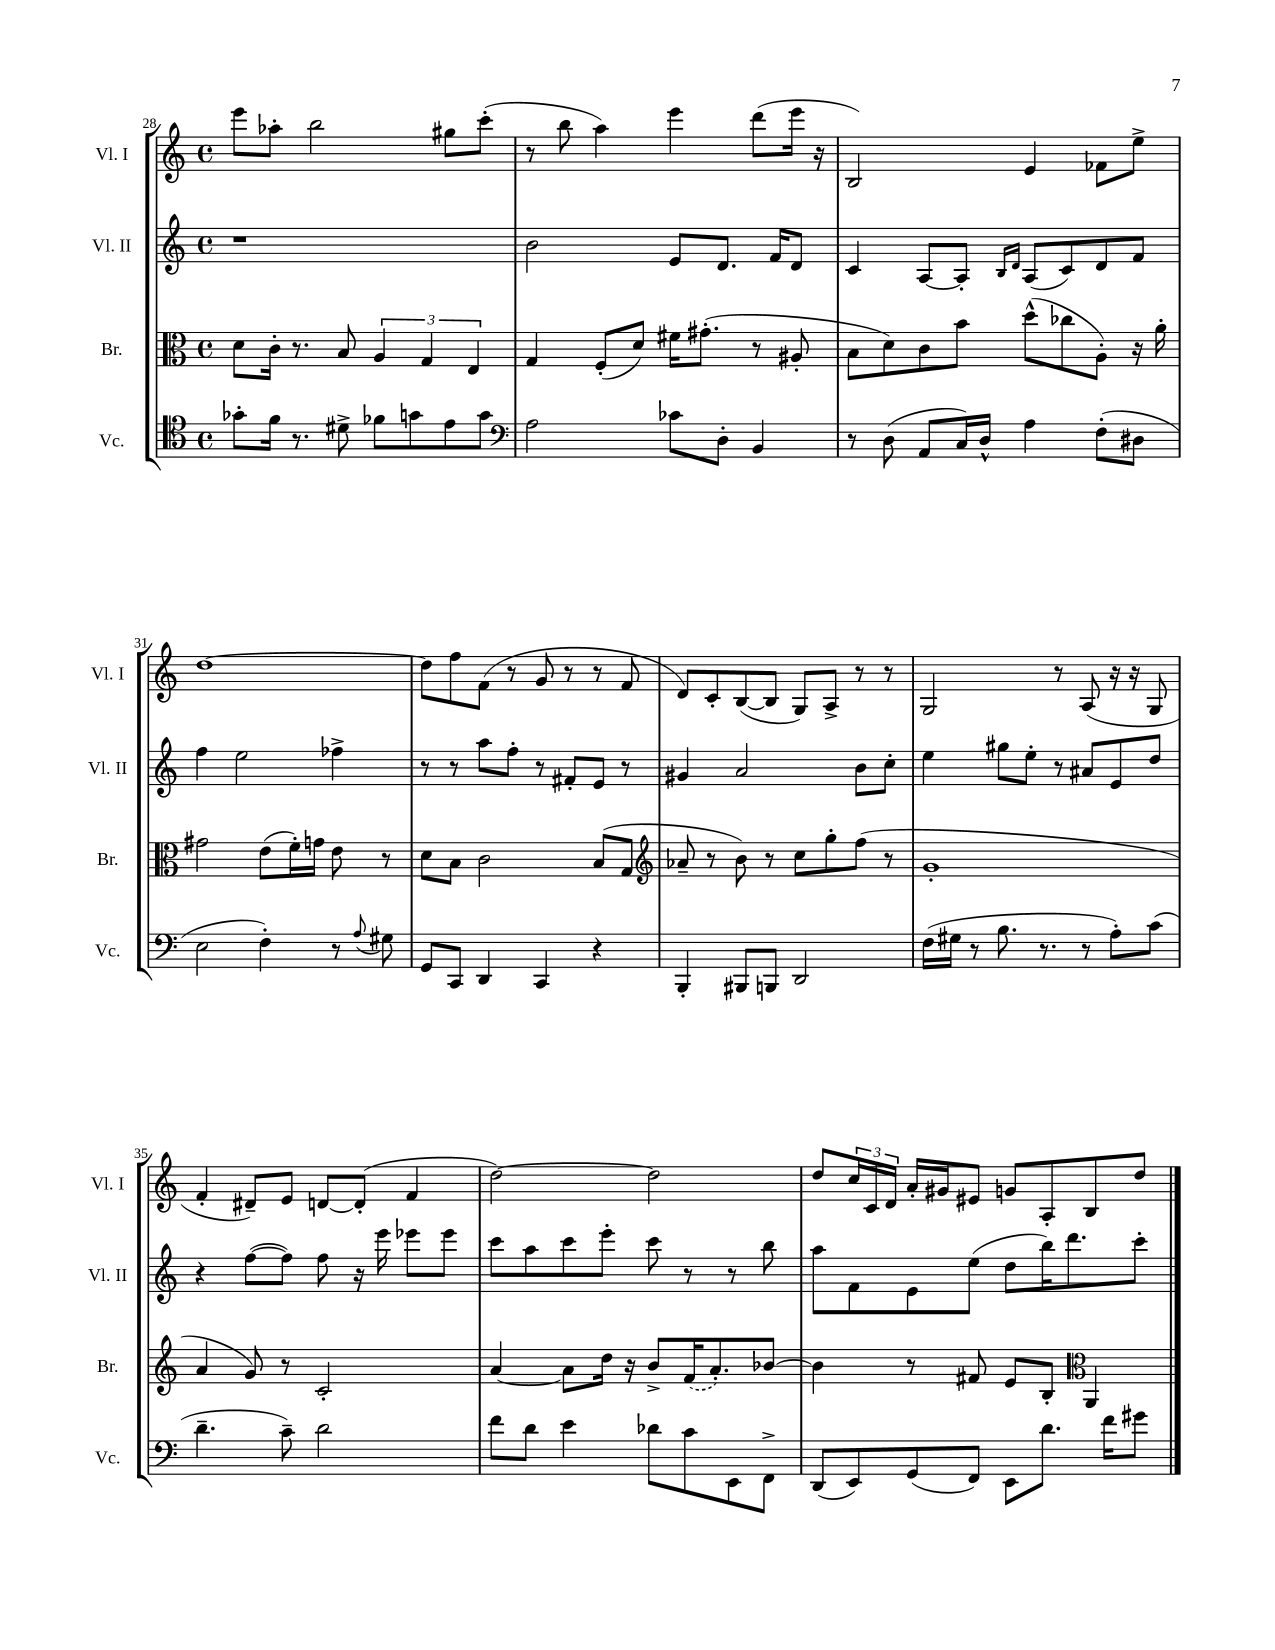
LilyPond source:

<<
\new StaffGroup <<
\new Staff = "s0" \with { instrumentName = "Vl. I" shortInstrumentName = "Vl. I" } {
    \clef treble \key c \major \defaultTimeSignature \time 4/4
    e'''8 aes''8-. b''2 gis''8 c'''8-.( |
    r8 b''8 a''4) e'''4 d'''8( e'''16 r16 |
    b2) e'4 fes'8 e''8-> |
    d''1~ |
    d''8 f''8 f'8( r8 g'8 r8 r8 f'8 |
    d'8) c'8-. b8~( b8 g8) a8-> r8 r8 |
    g2 r8 a8( r16 r16 g8 |
    f'4-. dis'8--) e'8 d'8~ d'8-.( f'4 |
    d''2~) d''2 |
    d''8 \tuplet 3/2 { c''16 c'16 d'16 } a'16-. gis'16 eis'8 g'8 a8-. b8 d''8 \bar "|." |
}
\new Staff = "s1" \with { instrumentName = "Vl. II" shortInstrumentName = "Vl. II" } {
    \clef treble \key c \major \defaultTimeSignature \time 4/4
    r1 |
    b'2 e'8 d'8. f'16 d'8 |
    c'4 a8~ a8-. \grace { b16 d'16 } a8( c'8) d'8 f'8 |
    f''4 e''2 fes''4-> |
    r8 r8 a''8 f''8-. r8 fis'8-. e'8 r8 |
    gis'4 a'2 b'8 c''8-. |
    e''4 gis''8 e''8-. r8 ais'8 e'8 d''8 |
    r4 f''8~( f''8) f''8 r16 e'''16 ees'''8 ees'''8 |
    c'''8 a''8 c'''8 e'''8-. c'''8 r8 r8 b''8 |
    a''8 f'8 e'8 e''8( d''8 b''16) d'''8. c'''8-. \bar "|." |
}
\new Staff = "s2" \with { instrumentName = "Br." shortInstrumentName = "Br." } {
    \clef alto \key c \major \defaultTimeSignature \time 4/4
    d'8 c'16-. r8. b8 \tuplet 3/2 { a4 g4 e4 } |
    g4 f8-.( d'8) fis'16 gis'8.-.( r8 ais8-. |
    b8 d'8) c'8 b'8 d''8-^( ces''8 a8-.) r16 a'16-. |
    gis'2 e'8( f'16-.) g'16 e'8 r8 |
    d'8 b8 c'2 b8( g8 |
    \clef treble aes'8-- r8 b'8) r8 c''8 g''8-. f''8( r8 |
    g'1-. |
    a'4 g'8) r8 c'2-. |
    a'4~ a'8 d''16 r16 b'8-> \once \slurDashed f'16( a'8.-.) bes'8~ |
    bes'4 r8 fis'8 e'8 b8-. \clef alto a,4 \bar "|." |
}
\new Staff = "s3" \with { instrumentName = "Vc." shortInstrumentName = "Vc." } {
    \clef tenor \key c \major \defaultTimeSignature \time 4/4
    ges'8-. f'16 r8. dis'8-> fes'8 g'8 e'8 g'8 |
    \clef bass a2 ces'8 d8-. b,4 |
    r8 d8( a,8 c16) d16-^ a4 f8-.( dis8 |
    e2 f4-.) r8 \appoggiatura { a8 } gis8 |
    g,8 c,8 d,4 c,4 r4 |
    b,,4-. bis,,8 b,,8 d,2 |
    f16( gis16 r8 b8. r8. r8 a8-.) c'8( |
    d'4.-- c'8--) d'2 |
    f'8 d'8 e'4 des'8 c'8 e,8 f,8-> |
    d,8( e,8) g,8( f,8) e,8 d'8. f'16 gis'8 \bar "|." |
}
>>
>>
\layout { \context { \Score currentBarNumber = #28 } }
